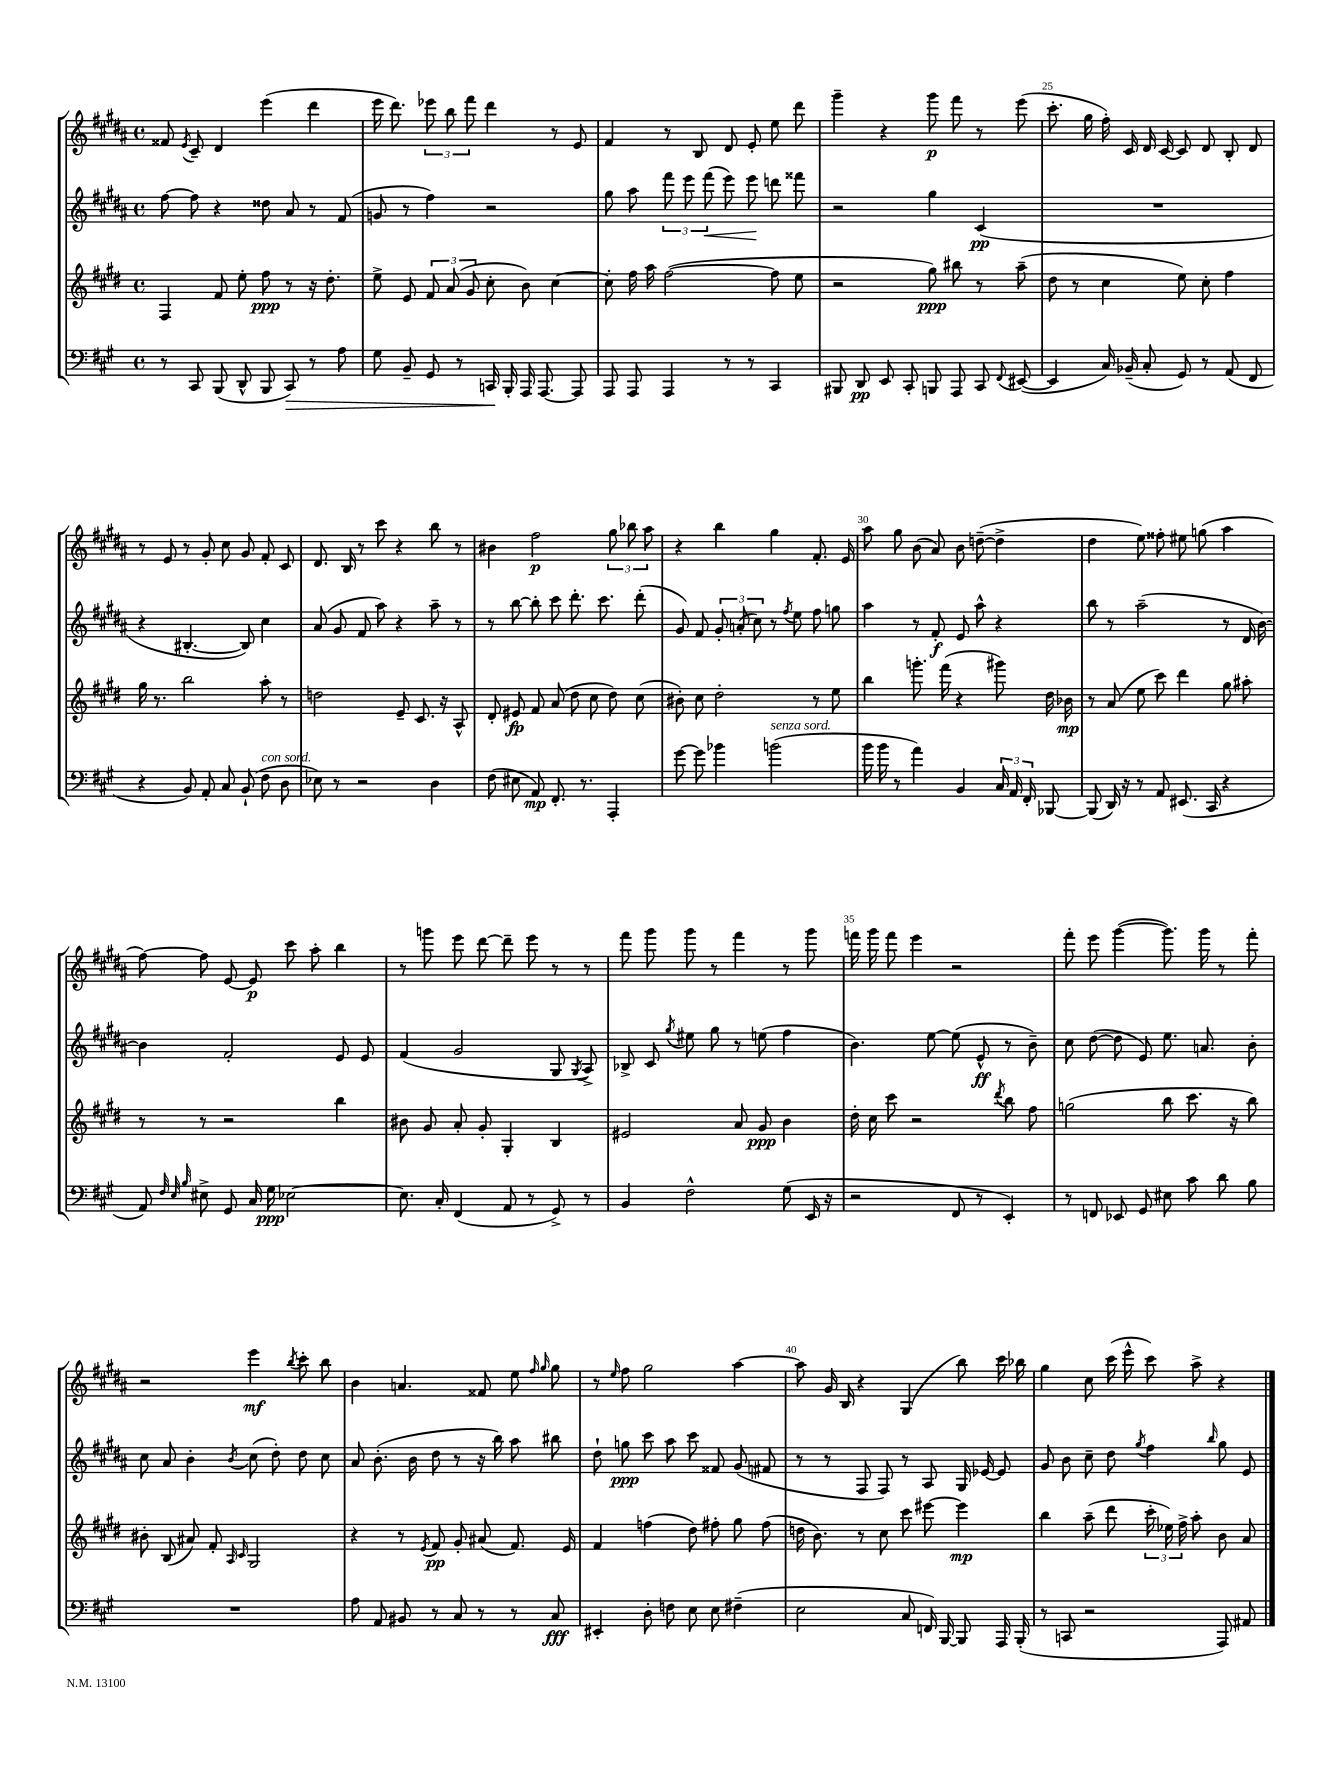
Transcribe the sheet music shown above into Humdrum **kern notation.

**kern	**dynam	**kern	**dynam	**kern	**dynam	**kern	**dynam
*part4	*part4	*part3	*part3	*part2	*part2	*part1	*part1
*staff4	*staff4	*staff3	*staff3	*staff2	*staff2	*staff1	*staff1
*clefF4	*	*clefG2	*	*clefG2	*	*clefG2	*
*k[f#c#g#]	*	*k[f#c#g#d#]	*	*k[f#c#g#d#a#]	*	*k[f#c#g#d#a#]	*
*M4/4	*	*M4/4	*	*M4/4	*	*M4/4	*
*met(c)	*	*met(c)	*	*met(c)	*	*met(c)	*
=21	=21	=21	=21	=21	=21	=21	=21
8r	.	4F#/	.	[8ff#\	.	8f##X/	.
.	.	.	.	.	.	8qe/	.
8CC#/	.	.	.	8ff#\]	.	8c#~/	.
(8BBB/	.	8f#/	.	4r	.	4d#/	.
8DD^^/	.	8ee'\	.	.	.	.	.
8BBB/	.	8ff#\	ppp	8dd##X\	.	(4eee\	.
!	!LO:HP:b	!	!	!	!	!	!
8CC#/)	>	8r	.	8a#/	.	.	.
8r	.	16r	.	8r	.	4ddd#\	.
.	.	8.dd#'\	.	.	.	.	.
8A\	.	.	.	(8f#/	.	.	.
=22	=22	=22	=22	=22	=22	=22	=22
8G#\	.	8ee^\	.	8gn/	.	16eee\	.
.	.	.	.	.	.	8.ddd#\)	.
8BB~/	.	8e/	.	8r	.	.	.
8GG#/	.	12f#/	.	4ff#\)	.	12eee-X\	.
.	.	(12a/	.	.	.	12bb\	.
8r	.	.	.	.	.	.	.
.	.	12g#/	.	.	.	12fff#\	.
16CCn/	.	8cc#'\	.	2r	.	4ddd#\	.
16BBB'/	]	.	.	.	.	.	.
16AAA/	.	8b\)	.	.	.	.	.
[8.AAA/	.	.	.	.	.	.	.
.	.	[4cc#\	.	.	.	8r	.
8AAA/]	.	.	.	.	.	8e/	.
=23	=23	=23	=23	=23	=23	=23	=23
8AAA/	.	8cc#'\]	.	8gg#\	.	4f#/	.
8AAA/	.	16ff#\	.	8aa#\	.	.	.
.	.	16aa\	.	.	.	.	.
4AAA/	.	([2ff#\	.	12fff#\	.	8r	.
.	.	.	.	12eee\	.	.	.
.	.	.	.	.	.	8B/	.
!	!	!	!	!	!LO:HP:b	!	!
.	.	.	.	(12fff#\	<	.	.
8r	.	.	.	8eee\)	.	8d#/	.
8r	.	.	.	8eee\	.	8e'/	.
4CC#/	.	8ff#\]	.	8dddn\	[	8ee\	.
.	.	8ee\	.	8fff##X\	.	8ddd#\	.
=24	=24	=24	=24	=24	=24	=24	=24
8BBB#X/	.	2r	.	2r	.	4ggg#~\	.
8DD/	pp	.	.	.	.	.	.
8EE/	.	.	.	.	.	4r	.
8CC#'/	.	.	.	.	.	.	.
8BBBn/	.	8gg#\)	ppp	4gg#\	.	8ggg#\	p
8AAA/	.	8bb#X\	.	.	.	8fff#\	.
8CC#/	.	8r	.	(4c#/	pp	8r	.
8qqFF#/	.	.	.	.	.	.	.
([8EE#X/	.	(8aa~\	.	.	.	(8eee\	.
=25	=25	=25	=25	=25	=25	=25	=25
4EE#/]	.	8dd#\	.	1r	.	8.ccc#'\	.
.	.	8r	.	.	.	.	.
.	.	.	.	.	.	16gg#\	.
16C#/)	.	4cc#\	.	.	.	16ff#'\)	.
(16BB-X~/	.	.	.	.	.	16c#/	.
8C#'/	.	.	.	.	.	16d#/	.
.	.	.	.	.	.	[16c#/	.
8GG#/)	.	8ee\)	.	.	.	8c#/]	.
8r	.	8cc#'\	.	.	.	8d#/	.
(8AA/	.	4ff#\	.	.	.	8B'/	.
8FF#/	.	.	.	.	.	8d#/	.
!!LO:LB:g=z
=26	=26	=26	=26	=26	=26	=26	=26
4r	.	16gg#\	.	4r	.	8r	.
.	.	8.r	.	.	.	.	.
.	.	.	.	.	.	8e/	.
8BB/)	.	2bb\	.	[4.B#X'/	.	8r	.
8AA'/	.	.	.	.	.	8g#'/	.
8C#/	.	.	.	.	.	8cc#\	.
(8BB`/	.	.	.	8B#/])	.	8g#/	.
!LO:TX:a:i:t=con sord.	!	!	!	!	!	!	!
8F#\	.	8aa'\	.	4cc#\	.	8f#'/	.
8D\	.	8r	.	.	.	8c#/	.
=27	=27	=27	=27	=27	=27	=27	=27
8E-X\)	.	2ddn\	.	(8a#/	.	8.d#/	.
8r	.	.	.	8g#/	.	.	.
.	.	.	.	.	.	16B/	.
2r	.	.	.	8f#/	.	8r	.
.	.	.	.	8aa#\)	.	8ccc#\	.
.	.	8e~/	.	4r	.	4r	.
.	.	8.c#/	.	.	.	.	.
4D\	.	.	.	8aa#~\	.	8bb\	.
.	.	16r	.	.	.	.	.
.	.	8A^^/	.	8r	.	8r	.
=28	=28	=28	=28	=28	=28	=28	=28
(8F#\	.	8d#'/	.	8r	.	4b#X\	.
8E#X\	.	8e#X/	fp	[8bb\	.	.	.
8AA/)	mp	8f#/	.	8bb'\]	.	2ff#\	p
8.FF#'/	.	(8a/	.	8ccc#\	.	.	.
.	.	8dd#\	.	8.ddd#'\	.	.	.
8.r	.	.	.	.	.	.	.
.	.	8cc#\	.	.	.	.	.
.	.	.	.	8.ccc#\	.	.	.
4AAA'/	.	8dd#\)	.	.	.	12gg#\	.
.	.	.	.	.	.	12bb-X\	.
.	.	(8cc#\	.	(8ddd#'\	.	.	.
.	.	.	.	.	.	12aa#\	.
=29	=29	=29	=29	=29	=29	=29	=29
[8g#\	.	8b#X'\)	.	8g#/)	.	4r	.
8g#\]	.	8cc#\	.	8f#/	.	.	.
4b-X\	.	2dd#'\	.	12g#'/	.	4bb\	.
.	.	.	.	(12an'/	.	.	.
.	.	.	.	12cc#\)	.	.	.
!LO:TX:a:i:t=senza sord.	!	!	!	!	!	!	!
(2bn\	.	.	.	8r	.	4gg#\	.
.	.	.	.	8qff#/	.	.	.
.	.	.	.	8ee\	.	.	.
.	.	8r	.	8ff#\	.	8.f#'/	.
.	.	8ee\	.	8ggn\	.	.	.
.	.	.	.	.	.	16e/	.
=30	=30	=30	=30	=30	=30	=30	=30
16b\	.	4bb\	.	4aa#\	.	8aa#\	.
16b\	.	.	.	.	.	.	.
8r	.	.	.	.	.	8gg#\	.
4a\)	.	8.gggn'\	.	8r	.	(8b\	.
.	.	.	.	8f#'/	f	8a#/)	.
.	.	(16fff#\	.	.	.	.	.
4BB/	.	4r	.	8e/	.	8b\	.
.	.	.	.	8aa#^^\	.	([8ddn~\	.
24C#/	.	8ggg#X\)	.	4r	.	4dd^\]	.
24AA/	.	.	.	.	.	.	.
24FF#'/	.	.	.	.	.	.	.
[8BBB-X/	.	16dd#\	.	.	.	.	.
.	.	16b-X\	mp	.	.	.	.
=31	=31	=31	=31	=31	=31	=31	=31
(8BBB-/]	.	8r	.	8bb\	.	4dd#\	.
16DD/)	.	(8a/	.	8r	.	.	.
16r	.	.	.	.	.	.	.
8r	.	8ee\	.	(2aa#~\	.	8ee\)	.
8AA/	.	8ccc#\)	.	.	.	8ff##X'\	.
(8.EE#X/	.	4ddd#\	.	.	.	8ee#X\	.
.	.	.	.	.	.	(8ggn\	.
16CC#/	.	.	.	.	.	.	.
4r	.	8gg#\	.	8r	.	4aa#\	.
.	.	8aa#X'\	.	16d#/	.	.	.
.	.	.	.	[16b\)	.	.	.
!!LO:LB:g=z
=32	=32	=32	=32	=32	=32	=32	=32
8AA/)	.	8r	.	4b\]	.	[8ff#\)	.
32qqF#/	.	.	.	.	.	.	.
32qqE/	.	.	.	.	.	.	.
32qqB/	.	.	.	.	.	.	.
8E#X^\	.	8r	.	.	.	8ff#\]	.
8GG#/	.	2r	.	2f#'/	.	[8e/	.
16C#/	.	.	.	.	.	8e/]	p
16G#\	ppp	.	.	.	.	.	.
[2E-X\	.	.	.	.	.	8ccc#\	.
.	.	.	.	.	.	8aa#'\	.
.	.	4bb\	.	8e/	.	4bb\	.
.	.	.	.	8e/	.	.	.
=33	=33	=33	=33	=33	=33	=33	=33
8.E-\]	.	8b#X\	.	(4f#/	.	8r	.
.	.	8g#/	.	.	.	8gggn\	.
16C#'/	.	.	.	.	.	.	.
(4FF#/	.	8a'/	.	2g#/	.	8eee\	.
.	.	8g#'/	.	.	.	[8ddd#\	.
8AA/	.	4G#'/	.	.	.	8ddd#~\]	.
8r	.	.	.	.	.	8eee\	.
8GG#^/)	.	4B/	.	8G#/	.	8r	.
.	.	.	.	8qG#/	.	.	.
8r	.	.	.	8A#^/)	.	8r	.
=34	=34	=34	=34	=34	=34	=34	=34
4BB/	.	2e#X/	.	8B-X^/	.	8fff#\	.
.	.	.	.	8c#/	.	8ggg#\	.
.	.	.	.	8qgg#/	.	.	.
2F#^^\	.	.	.	8ee#X\	.	8ggg#\	.
.	.	.	.	8gg#\	.	8r	.
.	.	8a/	.	8r	.	4fff#\	.
.	.	8g#/	ppp	(8een\	.	.	.
(8G#\	.	4b\	.	4ff#\	.	8r	.
16EE/	.	.	.	.	.	8ggg#\	.
16r	.	.	.	.	.	.	.
=35	=35	=35	=35	=35	=35	=35	=35
2r	.	16dd#'\	.	4.b\)	.	16fffn\	.
.	.	16cc#\	.	.	.	16ggg#\	.
.	.	8ccc#\	.	.	.	8fff\	.
.	.	2r	.	.	.	4eee\	.
.	.	.	.	[8ee\	.	.	.
8FF#/	.	.	.	(8ee\]	.	2r	.
8r	.	.	.	8e^^/	ff	.	.
.	.	8qddd#/	.	.	.	.	.
4EE'/)	.	8bb\	.	8r	.	.	.
.	.	8ff#\	.	8b~\)	.	.	.
=36	=36	=36	=36	=36	=36	=36	=36
8r	.	(2ggn\	.	8cc#\	.	8fff#'\	.
8FFn/	.	.	.	([8dd#\	.	8eee\	.
8EE-X/	.	.	.	8dd#\]	.	([4ggg#\	.
8GG#/	.	.	.	8e/)	.	.	.
8E#X\	.	8bb\	.	8.ee\	.	8.ggg#\])	.
8c#\	.	8.ccc#\	.	.	.	.	.
.	.	.	.	8.an/	.	16ggg#\	.
8d\	.	.	.	.	.	8r	.
.	.	16r	.	.	.	.	.
8B\	.	8bb\)	.	8b'\	.	8fff#'\	.
!!LO:LB:g=z
=37	=37	=37	=37	=37	=37	=37	=37
1r	.	8b#X'\	.	8cc#\	.	2r	.
.	.	(8B/	.	8a#/	.	.	.
.	.	8a#X/)	.	4b'\	.	.	.
.	.	8f#'/	.	.	.	.	.
.	.	16qqA/	.	.	.	.	.
.	.	16qqc#/	.	8qb/	.	.	.
.	.	2G#/	.	(8cc#\	.	4eee\	mf
.	.	.	.	8dd#'\)	.	.	.
.	.	.	.	.	.	8qbb/	.
.	.	.	.	8dd#\	.	8ccc#'\	.
.	.	.	.	8cc#\	.	8bb\	.
=38	=38	=38	=38	=38	=38	=38	=38
8A\	.	4r	.	8a#/	.	4b\	.
8AA/	.	.	.	(8.b'\	.	.	.
8BB#X/	.	8r	.	.	.	4.an/	.
.	.	.	.	16b\	.	.	.
.	.	8qe/	.	.	.	.	.
8r	.	8f#/	pp	8dd#\	.	.	.
8C#/	.	8g#'/	.	8r	.	.	.
8r	.	(8a#X/	.	16r	.	8f##X/	.
.	.	.	.	16bb\)	.	.	.
8r	.	8.f#/)	.	8aa#\	.	8ee\	.
.	.	.	.	.	.	16qqff#/	.
.	.	.	.	.	.	16qqgg#/	.
8C#/	fff	.	.	8bb#X\	.	8gg#\	.
.	.	16e/	.	.	.	.	.
=39	=39	=39	=39	=39	=39	=39	=39
4EE#X'/	.	4f#/	.	8dd#`\	.	8r	.
.	.	.	.	.	.	16qqee/	.
.	.	.	.	8ggn\	ppp	8ff#\	.
8D'\	.	(4ffn\	.	8ccc#\	.	2gg#\	.
8Fn\	.	.	.	8aa#\	.	.	.
8E\	.	8dd#\)	.	8ccc#\	.	.	.
8E\	.	8ff#X'\	.	8f##X/	.	.	.
(4F#X~\	.	8gg#\	.	(8g#/	.	[4aa#\	.
.	.	(8ff#\	.	8f#X/	.	.	.
=40	=40	=40	=40	=40	=40	=40	=40
2E\	.	16ddn\	.	8r	.	8aa#\]	.
.	.	8.b\)	.	.	.	.	.
.	.	.	.	8r	.	16g#/	.
.	.	.	.	.	.	16B/	.
.	.	8r	.	8F#/	.	4r	.
.	.	8cc#\	.	8F#/)	.	.	.
8C#/	.	8ccc#\	.	8r	.	(4G#/	.
16FFn/)	.	[8eee#X\	.	8A#/	.	.	.
[16BBB/	.	.	.	.	.	.	.
8BBB/]	.	4eee#\]	mp	16G#/	.	8bb\)	.
.	.	.	.	[16e-X/	.	.	.
16AAA/	.	.	.	8e-/]	.	16ccc#\	.
(16BBB'/	.	.	.	.	.	16bb-X\	.
=41	=41	=41	=41	=41	=41	=41	=41
8r	.	4bb\	.	8g#/	.	4gg#\	.
8CCn/	.	.	.	8b\	.	.	.
2r	.	(8aa~\	.	8cc#~\	.	8cc#\	.
.	.	8ddd#\	.	8dd#\	.	(16ccc#\	.
.	.	.	.	.	.	16eee^^\	.
.	.	.	.	8qgg#/	.	.	.
.	.	24ccc#'\	.	4ff#\	.	8ccc#\)	.
.	.	24ee-X\)	.	.	.	.	.
.	.	24ff#^\	.	.	.	.	.
.	.	8aa'\	.	.	.	8aa#^\	.
.	.	.	.	16qqbb/	.	.	.
8AAA/)	.	8b\	.	8gg#\	.	4r	.
8AA#X/	.	8a/	.	8e/	.	.	.
==	==	==	==	==	==	==	==
*-	*-	*-	*-	*-	*-	*-	*-
